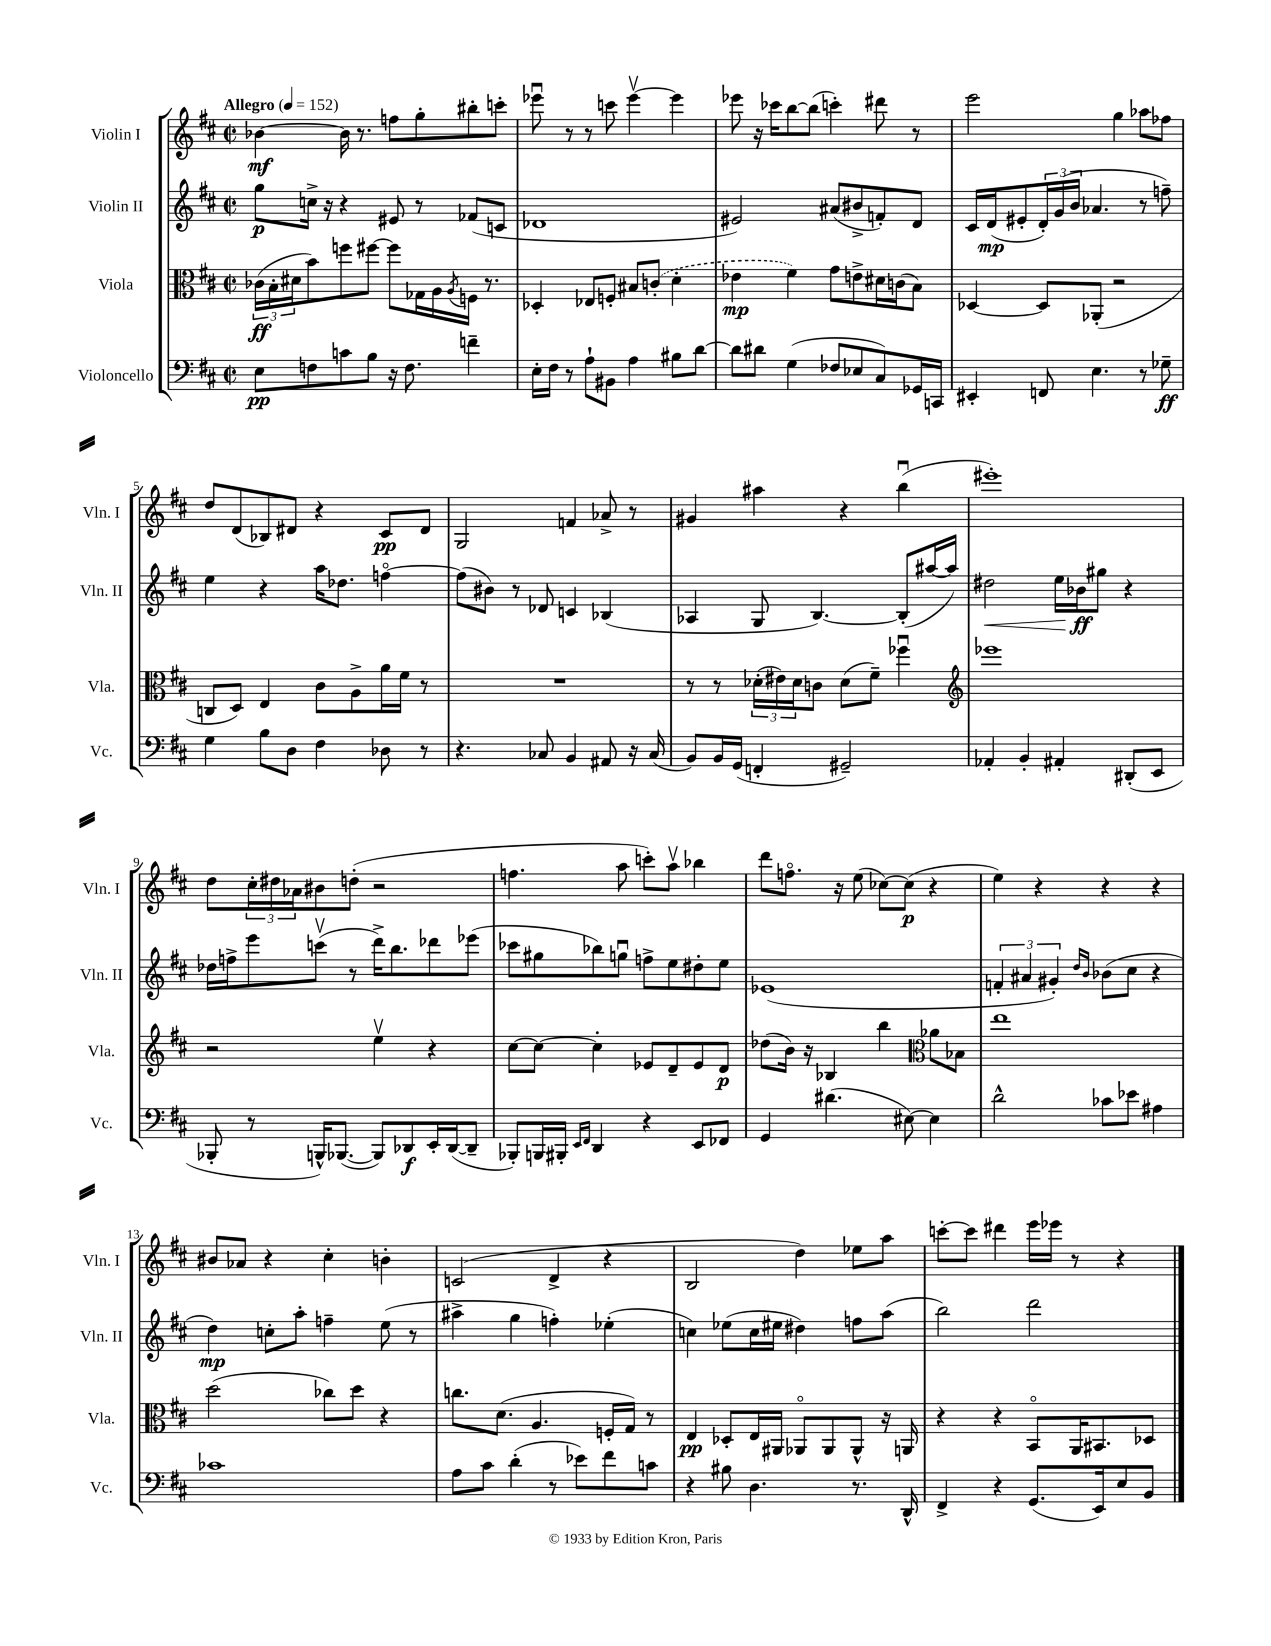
<<
\new StaffGroup <<
\new Staff = "s0" \with { instrumentName = "Violin I" shortInstrumentName = "Vln. I" } {
    \clef treble \key d \major \defaultTimeSignature \time 2/2 \tempo "Allegro" 4 = 152
    bes'4~\mf bes'16 r8. f''8 g''8-. bis''8-. c'''8-. |
    ees'''8\downbow r8 r8 c'''8 ees'''4~\upbow ees'''4 |
    ees'''8 r16 ces'''16 b''8~ b''8( c'''4-.) dis'''8 r8 |
    e'''2 g''4 aes''8 fes''8 |
    d''8 d'8( bes8) dis'8 r4 cis'8\pp dis'8 |
    g2 f'4 aes'8-> r8 |
    gis'4 ais''4 r4 b''4\downbow( |
    eis'''1-.) |
    d''8 \tuplet 3/2 { cis''16-. dis''16 aes'16 } bis'8 d''8-.( r2 |
    f''4. a''8 c'''8-.) a''8\upbow bes''4 |
    d'''8 f''8.\flageolet r16 e''8( ces''8~) ces''8\p( r4 |
    e''4) r4 r4 r4 |
    bis'8 aes'8 r4 cis''4-. b'4-. |
    c'2( d'4-> r4 |
    b2 d''4) ees''8 a''8 |
    c'''8~-. c'''8 dis'''4 e'''16 ees'''16 r8 r4 \bar "|." |
}
\new Staff = "s1" \with { instrumentName = "Violin II" shortInstrumentName = "Vln. II" } {
    \clef treble \key d \major \defaultTimeSignature \time 2/2
    g''8\p c''16-> r16 r4 eis'8 r8 fes'8( c'8 |
    des'1 |
    eis'2) ais'8( bis'8-> f'8-.) d'8 |
    cis'16 d'16\mp( eis'8-. \tuplet 3/2 { d'16-.) g'16( b'16 } aes'4. r8 f''8--) |
    e''4 r4 a''16 des''8. f''4~\flageolet |
    f''8( bis'8) r8 des'8 c'4 bes4( |
    aes4 g8 b4.~) b8-.( ais''16~ ais''16) |
    dis''2\< e''16 bes'16\ff\! gis''8 r4 |
    des''16 f''16-> e'''8 c'''8\upbow( r8 d'''16->) b''8. des'''8 ees'''8( |
    ces'''8 gis''8 bes''8) g''8\downbow f''8-> e''8 dis''8-. e''8 |
    ees'1( |
    \tuplet 3/2 { f'4-. ais'4 gis'4-.) } \grace { d''16 b'16 } bes'8( cis''8 r4 |
    d''4\mp) c''8-. a''8-. f''4-- e''8( r8 |
    ais''4-> g''4 f''4-.) ees''4-.( |
    c''4) ees''8( c''16 eis''16 dis''4) f''8 a''8( |
    b''2) d'''2 \bar "|." |
}
\new Staff = "s2" \with { instrumentName = "Viola" shortInstrumentName = "Vla." } {
    \clef alto \key d \major \defaultTimeSignature \time 2/2
    \tuplet 3/2 { ces'16\ff( b16-. dis'16 } b'8) f''8 fis''8~ fis''8 ges16 a16 \acciaccatura { a8 } f16 r8. |
    des4-. ees8 f8-. bis8 \once \slurDashed c'8-.( d'4-. |
    ees'4\mp fis'4) g'8 e'8-> dis'16 c'16( b8) |
    des4~ des8 aes,8-.( r2 |
    c8 d8) e4 cis'8 a8-> a'16 fis'16 r8 |
    R1 |
    r8 r8 \tuplet 3/2 { des'16-.( eis'16) des'16 } c'8 des'8( fis'8--) fes''4\downbow |
    \clef treble ees'''1 |
    r2 e''4\upbow r4 |
    cis''8~ cis''8~ cis''4-. ees'8 d'8-- ees'8 d'8\p |
    des''8( b'16) r16 bes4 b''4 \clef alto aes'8 bes8 |
    e''1 |
    d''2( ces''8) d''8 r4 |
    c''8. d'8.( a4. f16-. g16) r8 |
    e4\pp des8-. e16 ais,16 aes,8\flageolet aes,8 aes,8-^ r16 a,16 |
    r4 r4 b,8\flageolet a,16 bis,8. des8 \bar "|." |
}
\new Staff = "s3" \with { instrumentName = "Violoncello" shortInstrumentName = "Vc." } {
    \clef bass \key d \major \defaultTimeSignature \time 2/2
    e8\pp f8 c'8 b8 r16 f8. f'4-- |
    e16-. fis16 r8 a8-! bis,8 a4 bis8 d'8~ |
    d'8 dis'8 g4( fes8 ees8 cis8) ges,16 c,16 |
    eis,4-. f,8 e4. r8 ges8--\ff |
    g4 b8 d8 fis4 des8 r8 |
    r4. ces8 b,4 ais,8 r16 ces16( |
    b,8) b,16 g,16( f,4-. gis,2--) |
    aes,4-. b,4-. ais,4-. dis,8-.( e,8 |
    bes,,8-. r8 b,,16-^) bes,,8.~( bes,,8) des,8\f e,16-. des,16~( des,8-- |
    bes,,8-.) b,,16 bis,,16-. \grace { e,16 fis,16 } d,4 r4 e,8 fes,8 |
    g,4 dis'4.( eis8~) eis4 |
    d'2-^ ces'8 ees'8 ais4 |
    ces'1 |
    a8 cis'8 d'4-.( r8 ees'8) fis'8 c'8 |
    r4 bis8 d4. r8. d,16-^ |
    fis,4-> r4 g,8.( e,16) e8 b,8 \bar "|." |
}
>>
>>
